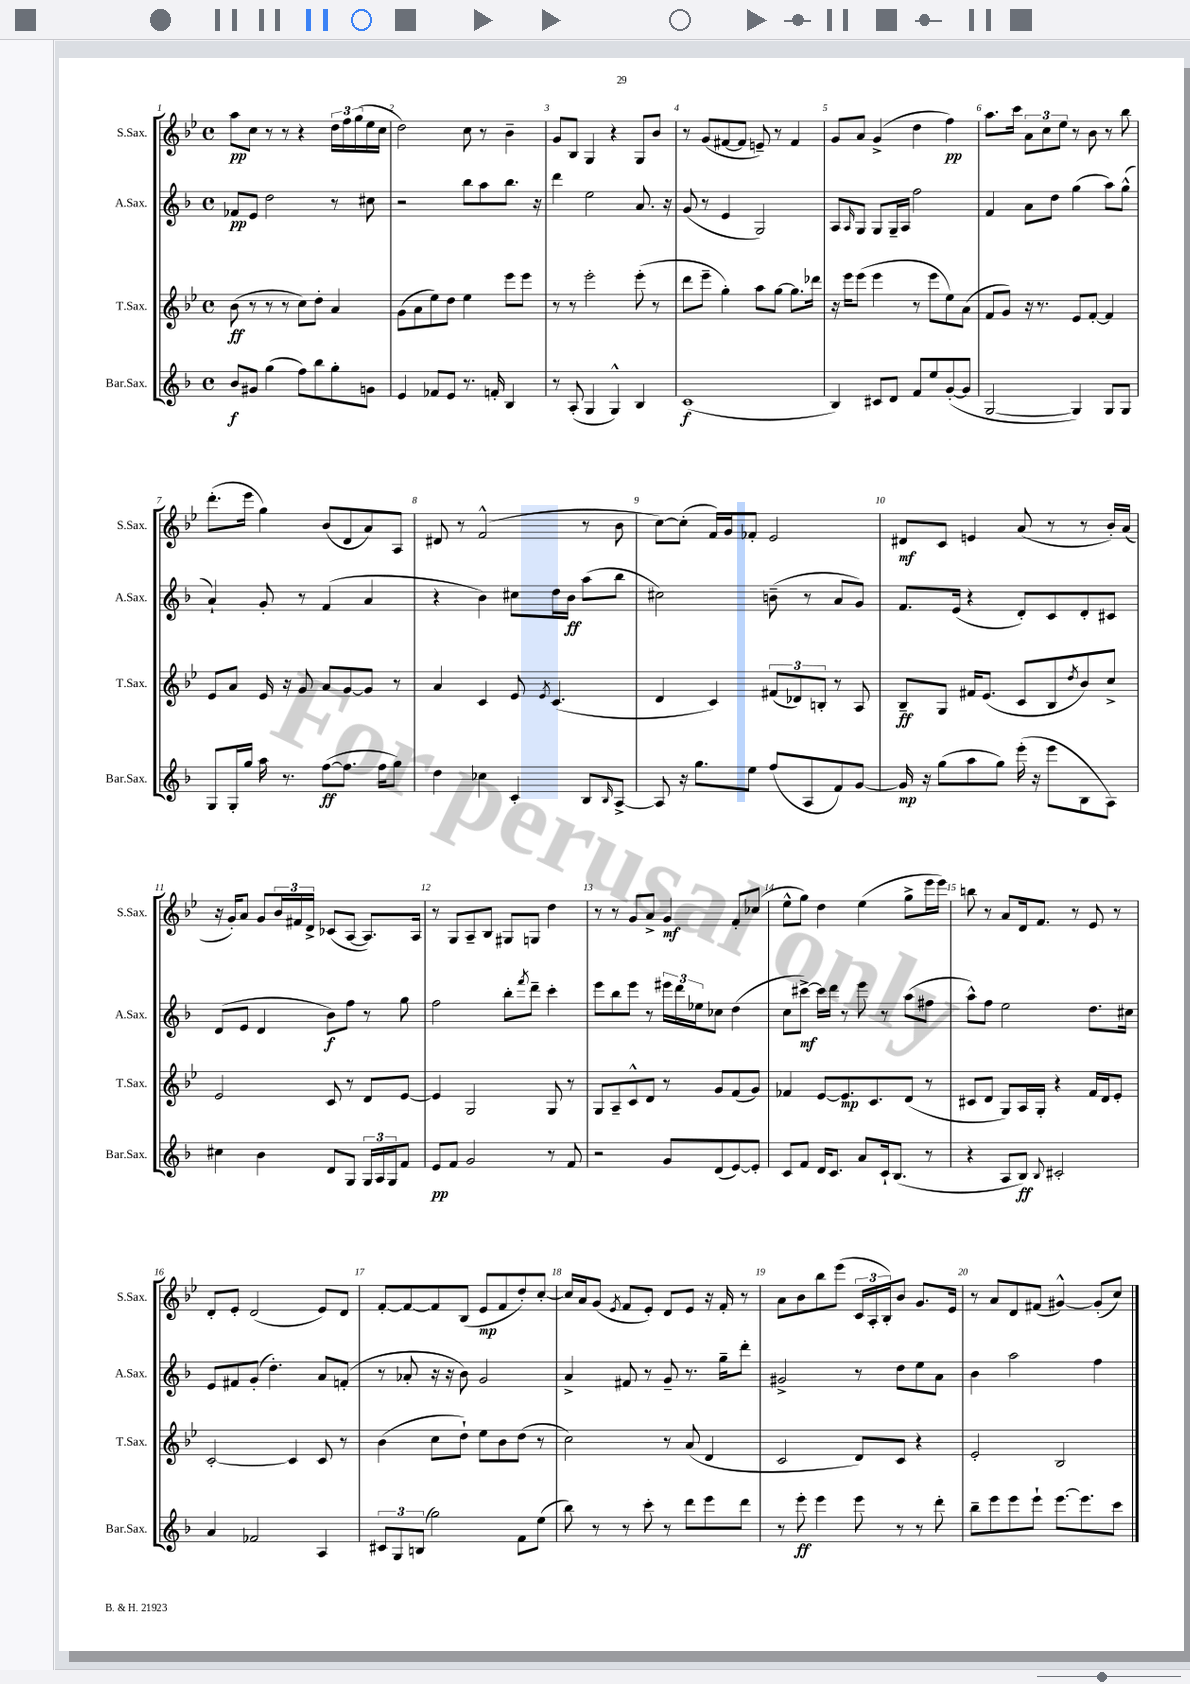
<<
\new StaffGroup <<
\new Staff = "s0" \with { instrumentName = "S.Sax." shortInstrumentName = "S.Sax." } {
    \clef treble \key bes \major \defaultTimeSignature \time 4/4
    a''8\pp c''8 r8 r8 r4 \tuplet 3/2 { d''16 f''16 g''16( } ees''16 c''16 |
    d''2) c''8 r8 bes'4-- |
    g'8 bes8 g4 r4 g8 bes'8 |
    r8 g'8( fis'8~ fis'8 e'8--) r8 fis'4 |
    g'8 a'8 g'4->( d''4 f''4\pp) |
    a''8. c'''16 \tuplet 3/2 { a'8 c''8 ees''8 } r8 bes'8 r8 bes''8 |
    d'''8.-.( ees'''16 g''4) bes'8( d'8 a'8) a8 |
    dis'8 r8 f'2-^( r8 bes'8 |
    c''8~) c''8-.( f'16) g'16 fes'8-. ees'2 |
    dis'8\mf c'8 e'4 a'8( r8 r8 bes'16-.) a'16( |
    r16 g'16-.) a'8 g'8 \tuplet 3/2 { bes'16 fis'16 d'16-> } ces'8( a8~ a8.) a16 |
    r8 g8 a8-- bes8 gis8 g8 d''4 |
    r8 r8 g'8 a'8-> g'4\mf f'8-. ces''8( |
    ees''8-^ g''8) d''4 ees''4( g''8-> ees'''16 ees'''16) |
    b''8 r8 a'8 d'16 f'8. r8 ees'8 r8 |
    d'8-. ees'8-. d'2( ees'8) d'8 |
    f'8~-. f'8~ f'8 bes8( ees'8\mp f'8 d''8-.) c''8~-. |
    c''16 a'16 g'8( \acciaccatura { ees'8 } f'8 ees'8-.) d'8 ees'8 r16 f'16-. r8 |
    a'8 bes'8 bes''8 ees'''8( \tuplet 3/2 { c'16 a16-. bes16-.) } bes'8 g'8. ees'16 |
    r8 a'8 d'8 fis'8( gis'4~-^) gis'8-.( c''8) \bar "|." |
}
\new Staff = "s1" \with { instrumentName = "A.Sax." shortInstrumentName = "A.Sax." } {
    \clef treble \key f \major \defaultTimeSignature \time 4/4
    fes'8\pp e'8 d''2 r8 cis''8 |
    r2 bes''8 a''8 bes''8. r16 |
    d'''4 e''2 a'8. r16 |
    g'8( r8 e'4 g2) |
    a8 \grace { a16 } g8 g8 g16-- a16 f''2 |
    f'4 a'8 d''8 g''4( a''8) g''8-^( |
    a'4-!) g'8-. r8 f'4( a'4 |
    r4 bes'4) cis''8 d''16 bes'16\ff a''8( bes''8 |
    cis''2) b'8--( r8 a'8 g'8) |
    f'8. e'16( r4 d'8-.) c'8 d'8-. cis'8 |
    d'8( e'8 d'4 bes'8\f) f''8 r8 g''8 |
    f''2 bes''8-. \acciaccatura { f'''8 } d'''8-- c'''4-. |
    e'''8 bes''8 e'''8 r8 \tuplet 3/2 { eis'''16 d'''16 ees''16 } ces''8 d''4( |
    c''8 cis'''8~->\mf) cis'''16 d'''16 r8 e'''8 r8 a''8( fis''8 |
    a''8-^) f''8 e''2 d''8. cis''16 |
    e'8 fis'8 g'8-.( d''4.-.) a'8 f'8-.( |
    r8 aes'8-. r16 r16 bes'8) g'2 |
    a'4-> fis'8 r8 g'8-- r8. g''16-- d'''8-. |
    gis'2-> r8 d''8 e''8 a'8 |
    bes'4 a''2 f''4 \bar "|." |
}
\new Staff = "s2" \with { instrumentName = "T.Sax." shortInstrumentName = "T.Sax." } {
    \clef treble \key bes \major \defaultTimeSignature \time 4/4
    bes'8\ff( r8 r8 r8 c''8) d''8-. a'4 |
    g'8( a'8 ees''8) d''8 ees''4 ees'''8 ees'''8 |
    r8 r8 ees'''2-. ees'''8-.( r8 |
    d'''8 ees'''8-- g''4-.) a''8 g''8~ g''8. des'''16 |
    r16 ees'''16 ees'''8( ees'''4 r8 ees'''8 ees''8) a'8( |
    f'8 g'8) r16 r8. ees'8 f'8~-. f'4 |
    ees'8 a'8 ees'16 r16 g'8 a'8 g'8~ g'8 r8 |
    a'4 c'4 ees'8 \acciaccatura { ees'8 } c'4.( |
    d'4 c'4) \tuplet 3/2 { fis'8( des'8) b8-. } r8 a8 |
    bes8--\ff g8 fis'16 ees'8.( c'8 bes8 \acciaccatura { d''8 } bes'8) c''8-> |
    ees'2 c'8 r8 d'8 ees'8~ |
    ees'4 g2 g8 r8 |
    g8 a8-- c'8-^ d'8 r8 g'8 f'8( g'8) |
    fes'4 ees'8~ ees'8.\mp c'8. d'8( r8 |
    cis'8 d'8 g8) a16 g16-. r4 f'16 d'16 ees'8-. |
    c'2~-. c'4 c'8 r8 |
    bes'4( c''8 d''8-!) ees''8 bes'8 d''8( r8 |
    c''2) r8 a'8( d'4 |
    c'2 d'8) c'8 r4 |
    ees'2-. bes2 \bar "|." |
}
\new Staff = "s3" \with { instrumentName = "Bar.Sax." shortInstrumentName = "Bar.Sax." } {
    \clef treble \key f \major \defaultTimeSignature \time 4/4
    bes'8\f gis'8 g''4( f''8) bes''8 g''8-. g'8 |
    e'4 fes'8 e'8 r8. f'16-. bes4 |
    r8 a8-.( g4 g4-^) bes4 |
    c'1\f( |
    bes4) cis'8 d'8 f'8 e''8 g'8~-.( g'8 |
    g2~ g4) g8 g8 |
    g8 g16-. g''16 a''16 r8. f''8~\ff( f''8. f''16 g''8) |
    d''4 ces''4 c'4-. bes8 \grace { bes16 } a8~-> |
    a8 r16 g''8. e''8 f''8( a8 f'8) g'8~ |
    g'16\mp r16 g''8( a''8 g''8) e'''16-.( r16 e'''8 bes8 a8) |
    cis''4 bes'4 d'8 g8 \tuplet 3/2 { g16 a16 g16 } f'8 |
    e'8\pp f'8 g'2 r8 f'8 |
    r2 g'8 d'8( e'8~) e'8-. |
    c'8 f'8 d'16 c'8. a'8 c'16-! bes8.( r8 |
    r4 a8 bes8\ff) \appoggiatura { bes8 } cis'2-. |
    a'4 fes'2 a4 |
    \tuplet 3/2 { cis'8 g8 b8( } g''2) f'8 e''8( |
    bes''8) r8 r8 c'''8-. r8 d'''8 e'''8 d'''8 |
    r8 e'''8-.\ff e'''4 e'''8 r8 r8 d'''8-. |
    bes''8-- e'''8 e'''8 e'''8-! e'''8.~ e'''8. c'''8 \bar "|." |
}
>>
>>
\layout { \context { \Score \override BarNumber.break-visibility = ##(#f #t #t) barNumberVisibility = #all-bar-numbers-visible } }
